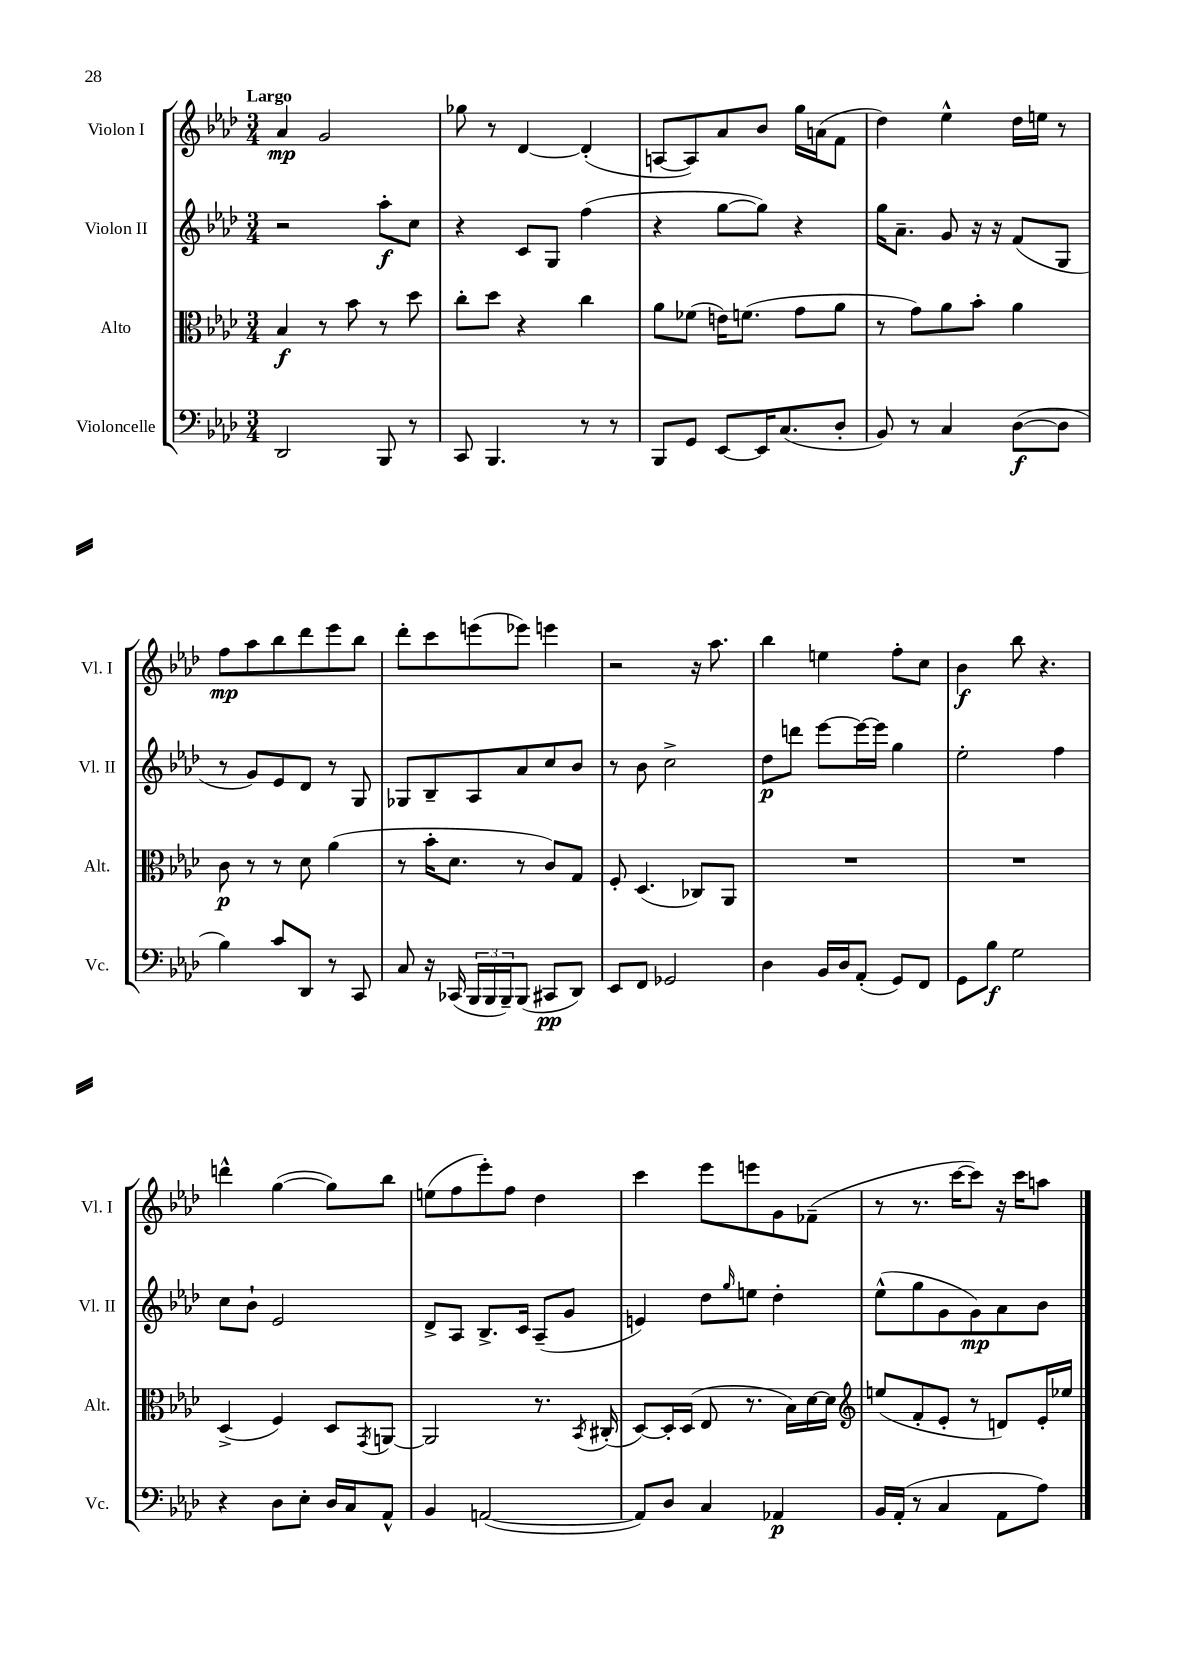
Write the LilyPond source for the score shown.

<<
\new StaffGroup <<
\new Staff = "s0" \with { instrumentName = "Violon I" shortInstrumentName = "Vl. I" } {
    \clef treble \key aes \major \numericTimeSignature \time 3/4 \tempo "Largo"
    aes'4\mp g'2 |
    ges''8 r8 des'4~ des'4-.( |
    a8~ a8) aes'8 bes'8 g''16 a'16( f'8 |
    des''4) ees''4-^ des''16 e''16 r8 |
    f''8\mp aes''8 bes''8 des'''8 ees'''8 bes''8 |
    des'''8-. c'''8 e'''8( ees'''8) e'''4 |
    r2 r16 aes''8. |
    bes''4 e''4 f''8-. c''8 |
    bes'4\f bes''8 r4. |
    d'''4-^ g''4~( g''8) bes''8 |
    e''8( f''8 ees'''8-.) f''8 des''4 |
    c'''4 ees'''8 e'''8 g'8 fes'8--( |
    r8 r8. c'''16~ c'''8) r16 c'''16 a''8 \bar "|." |
}
\new Staff = "s1" \with { instrumentName = "Violon II" shortInstrumentName = "Vl. II" } {
    \clef treble \key aes \major \numericTimeSignature \time 3/4
    r2 aes''8-.\f c''8 |
    r4 c'8 g8 f''4( |
    r4 g''8~ g''8) r4 |
    g''16 aes'8.-- g'8 r16 r16 f'8( g8 |
    r8 g'8) ees'8 des'8 r8 g8 |
    ges8 bes8-- aes8 aes'8 c''8 bes'8 |
    r8 bes'8 c''2-> |
    des''8\p d'''8 ees'''8~ ees'''16~ ees'''16 g''4 |
    ees''2-. f''4 |
    c''8 bes'8-! ees'2 |
    des'8-> aes8 bes8.-> c'16 aes8--( g'8 |
    e'4) des''8 \grace { g''16 } e''8 des''4-. |
    ees''8-^( g''8 g'8 g'8\mp) aes'8 bes'8 \bar "|." |
}
\new Staff = "s2" \with { instrumentName = "Alto" shortInstrumentName = "Alt." } {
    \clef alto \key aes \major \numericTimeSignature \time 3/4
    bes4\f r8 bes'8 r8 des''8 |
    c''8-. des''8 r4 c''4 |
    aes'8 fes'8( e'16) f'8.( g'8 aes'8 |
    r8 g'8) aes'8 bes'8-. aes'4 |
    c'8\p r8 r8 des'8 aes'4( |
    r8 bes'16-. des'8. r8 c'8) g8 |
    f8-. des4.( ces8) aes,8 |
    R2. |
    R2. |
    des4->( f4) des8 \acciaccatura { g,8 } a,8~ |
    a,2 r8. \acciaccatura { bes,8 } cis16-.( |
    des8~) des16-. des16( ees8 r8. bes16) des'16~ des'16 |
    \clef treble e''8( f'8-. ees'8-. r8 d'8) ees'16-. ees''16 \bar "|." |
}
\new Staff = "s3" \with { instrumentName = "Violoncelle" shortInstrumentName = "Vc." } {
    \clef bass \key aes \major \numericTimeSignature \time 3/4
    des,2 bes,,8 r8 |
    c,8 bes,,4. r8 r8 |
    bes,,8 g,8 ees,8~ ees,16 c8.( des8-. |
    bes,8) r8 c4 des8~\f( des8 |
    bes4) c'8 des,8 r8 c,8 |
    c8 r16 ces,16( \tuplet 3/2 { bes,,16 bes,,16 bes,,16--) } bes,,8( cis,8\pp des,8) |
    ees,8 f,8 ges,2 |
    des4 bes,16 des16 aes,8-.( g,8) f,8 |
    g,8 bes8\f g2 |
    r4 des8 ees8-. des16 c16 aes,8-^ |
    bes,4 a,2~( |
    a,8) des8 c4 aes,4\p |
    bes,16 aes,16-.( r8 c4 aes,8 aes8) \bar "|." |
}
>>
>>
\layout { \context { \Score \remove "Bar_number_engraver" } }
